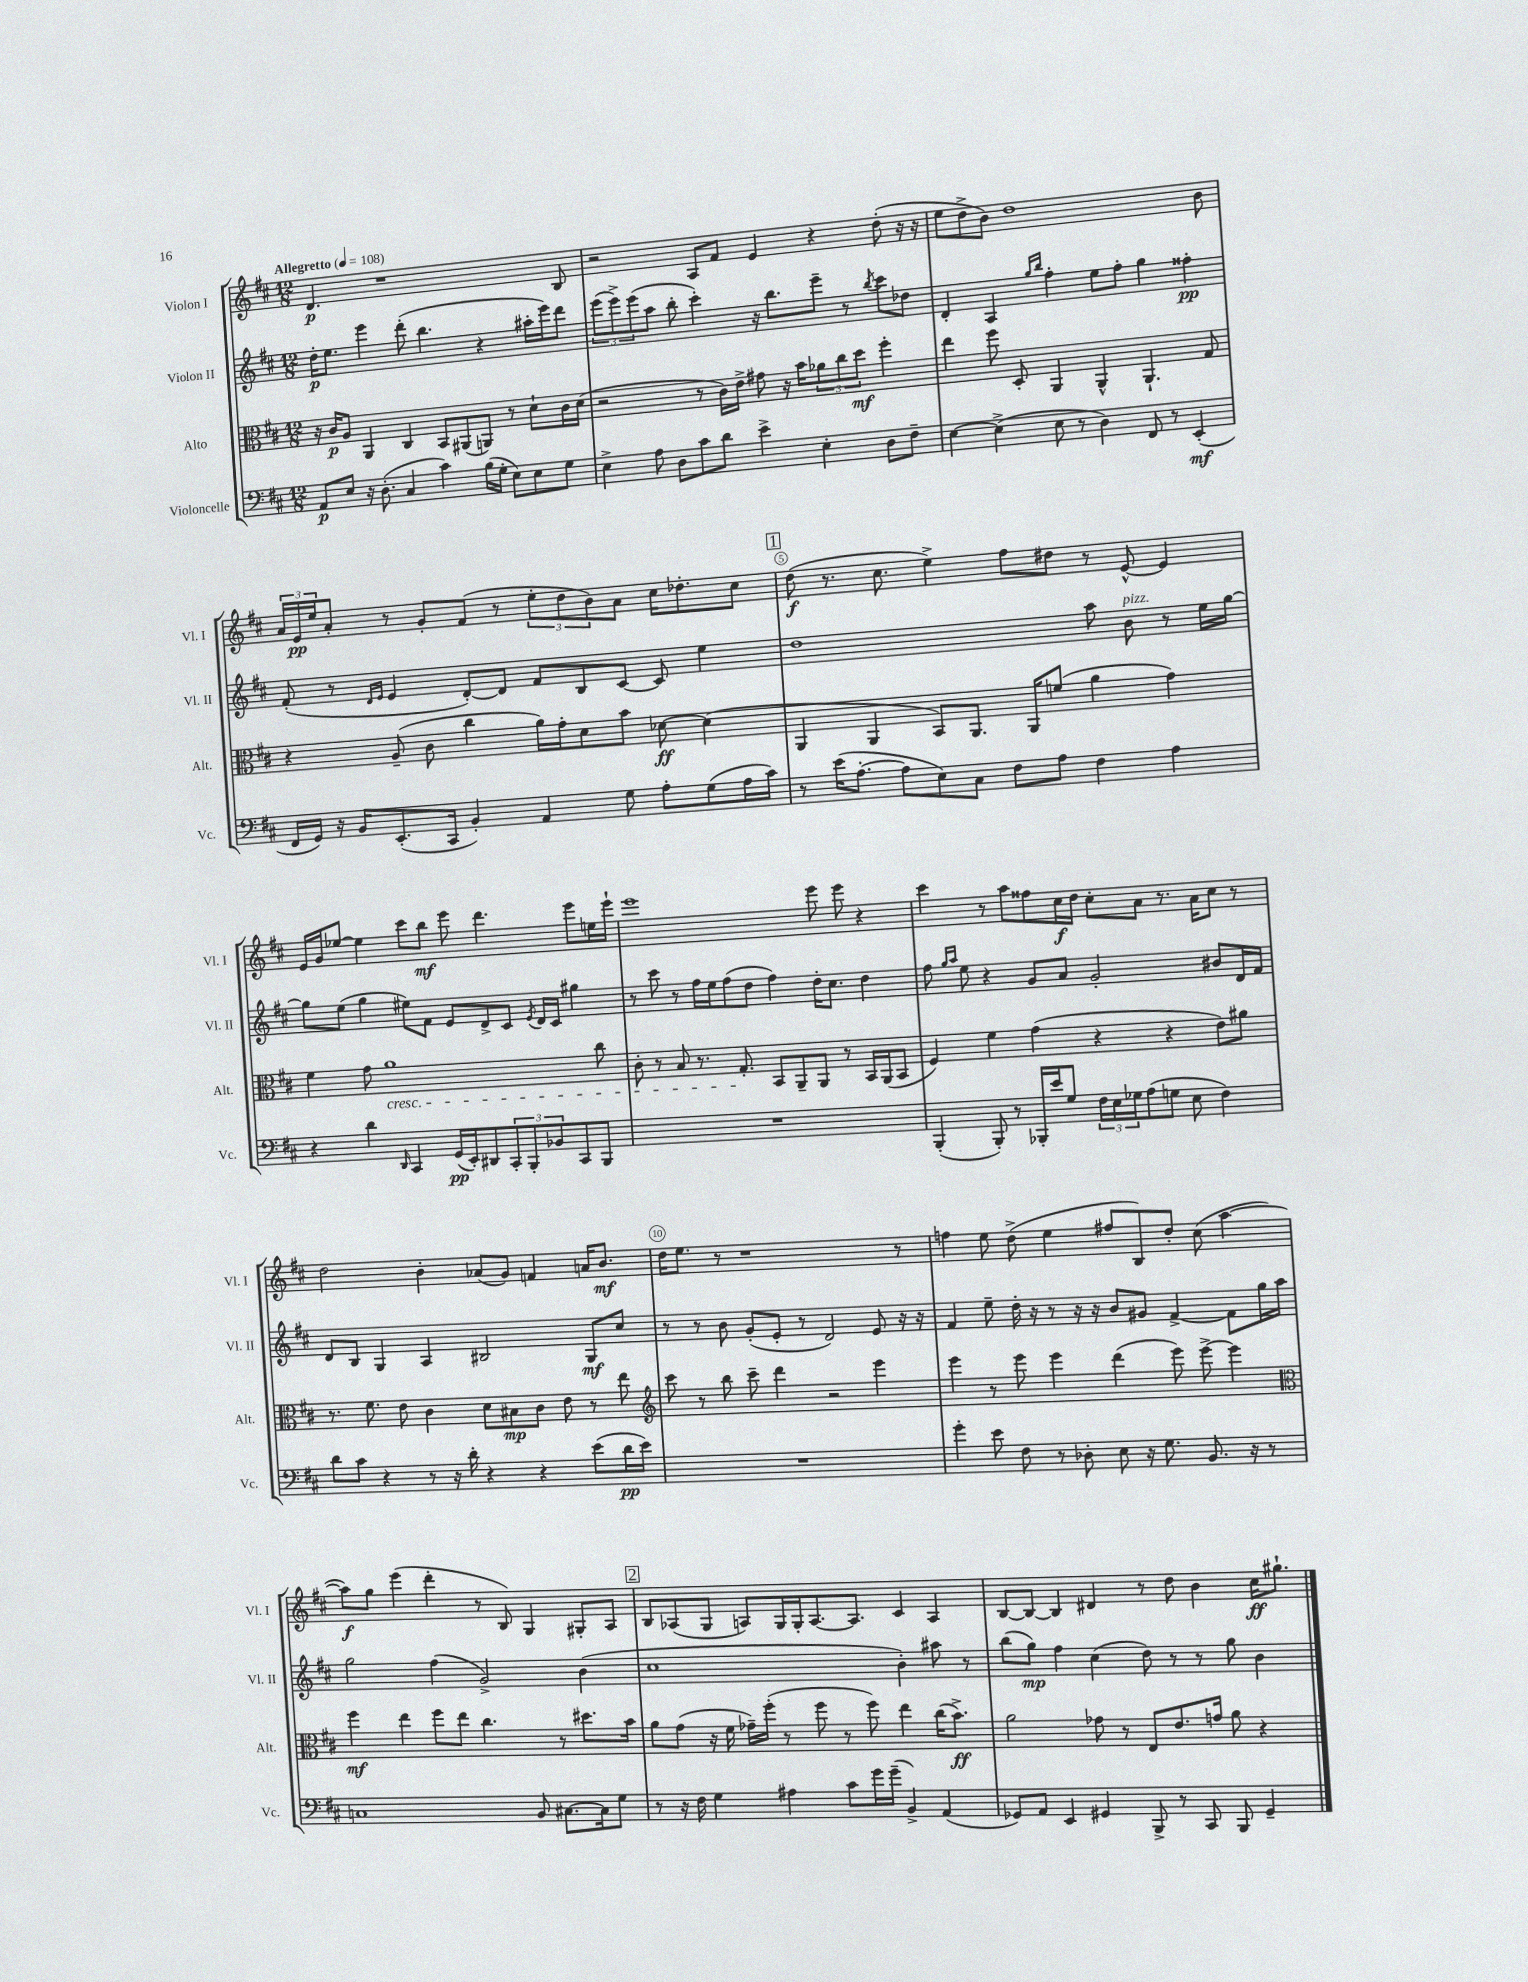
<<
\new StaffGroup <<
\new Staff = "s0" \with { instrumentName = "Violon I" shortInstrumentName = "Vl. I" } {
    \clef treble \key d \major \numericTimeSignature \time 12/8 \tempo "Allegretto" 4 = 108
    d'4.\p r1 b8 |
    r2 a8 fis'8 e'4 r4 d''8-.( r16 r16 |
    e''8 d''8-> b'8) d''1 b'8 |
    \tuplet 3/2 { a'16 e'16\pp e''16 } a'8-. r8 g'8-. fis'8( r8 \tuplet 3/2 { e''8-. d''8 b'8) } a'8 cis''16 des''8.-. cis''8 |
    \mark \markup { \box "1" } d''8\f( r8. cis''8. e''4->) fis''8 dis''8 r8 e'8~-^ e'4 |
    e'16 g'16 ees''8~ ees''4 cis'''8 b''8\mf e'''8 d'''4. e'''8 e''16 e'''16-! |
    e'''1 e'''8 e'''8 r4 |
    cis'''4 r8 a''8 fisis''8 cis''16\f d''16 cis''8-. a'8 r8. a'16 cis''8 r8 |
    d''2 b'4-. aes'8( g'8) f'4 a'16 b'8.\mf |
    d''16 e''8. r8 r1 r8 |
    f''4 e''8 d''8->( e''4 fis''8 b8) d''8-. cis''8( a''4~ |
    a''8\f) g''8 e'''4( d'''4-. r8 b8) g4 gis8-. a8 |
    \mark \markup { \box "2" } b8 aes8( g8 a8) g16 g16-. a8.~ a8. cis'4 a4 |
    b8~ b8~ b4 dis'4 r8 d''8 b'4 cis''16\ff gis''8.-! \bar "|." |
}
\new Staff = "s1" \with { instrumentName = "Violon II" shortInstrumentName = "Vl. II" } {
    \clef treble \key d \major \numericTimeSignature \time 12/8
    d''16-.\p e''8. e'''4 d'''8-.( b''4. r4 ais''16-. e'''16) d'''8 |
    \tuplet 3/2 { e'''8( e'''8->) e'''8( } a''8 b''8-. cis'''4-.) r16 b''8. e'''8-- r8 \acciaccatura { b''8 } cis'''8 des''8 |
    d'4-. a4 \grace { g''16 b''16 } fis''4-. e''8 fis''8-. g''4 fisis''4-.\pp |
    fis'8-.( r8 \grace { d'16 e'16 } e'4 d'8~-.) d'8 fis'8 b8 cis'8~ cis'8 e''4 |
    \mark \markup { \box "1" } d''1 a''8 b'8^\markup { \italic "pizz." } r8 e''16 g''16~ |
    g''8 e''8( g''4 eis''8) fis'8 e'8 d'8-> cis'8 \acciaccatura { e'8 } d'16 cis'16 gis''4 |
    r8 cis'''8 r8 fis''16 e''16 fis''8( d''8 fis''4) d''16-. cis''8. d''4 |
    fis''8 \grace { g''16 a''16 } e''8 r4 g'8 a'8 g'2-. bis'8 d'16 fis'16 |
    d'8 b8 g4 a4 bis2 g8\mf cis''8 |
    r8 r8 b'8 g'8-.( e'8-. r8 d'2) e'8 r16 r16 |
    fis'4 e''8-- d''16-. r16 r8 r16 r16 b'8 gis'8 fis'4~-> fis'8 g''16 a''16 |
    g''2 fis''4( g'2->) b'4( |
    \mark \markup { \box "2" } cis''1 b'4-.) ais''8 r8 |
    b''8( g''8\mp) fis''4 cis''4( d''8) r8 r8 g''8 b'4 \bar "|." |
}
\new Staff = "s2" \with { instrumentName = "Alto" shortInstrumentName = "Alt." } {
    \clef alto \key d \major \numericTimeSignature \time 12/8
    r16 cis'16\p a8 a,4 cis4 b,8 ais,8( a,8) r8 d'8-! cis'16 d'16( |
    r2 r8 cis'16) e'16-> gis'8 r16 b'16 \tuplet 3/2 { aes'8 cis''8 d''8\mf } fis''4-. |
    e''4 fis''8 d8-. a,4 a,4-^ a,4.-! g8 |
    r4 a8--( cis'8 cis''4 a'16) g'16-. d'8 b'8 des'8~\ff des'4( |
    \mark \markup { \box "1" } a,4 a,4 b,8) a,8. a,16 f'8( a'4 g'4) |
    fis'4 g'8 a'1\cresc cis''8 |
    cis'8-. r8 b8 r8. g8.-.\! b,8 a,8-- a,8 r8 b,16 a,16( b,8 |
    fis4) fis'4 g'4( r4 r4 e'8) ais'8 |
    r8. fis'8. e'8 cis'4 d'8 bis8\mp cis'8 e'8 r8 e''8 |
    \clef treble cis'''8 r8 b''8 cis'''8-- d'''4 r2 e'''4 |
    e'''4 r8 e'''8 e'''4 d'''4( e'''8) e'''8~-> e'''4 |
    \clef alto fis''4\mf e''4 fis''8 e''8 cis''4. r8 dis''8. b'16 |
    \mark \markup { \box "2" } a'8 g'8( r16 fis'16 ges'16--) fis''16-.( r8 fis''8 r8 fis''8) e''4 cis''16( b'8.->\ff) |
    a'2 ges'8 r8 e8 e'8. g'16 a'8 r4 \bar "|." |
}
\new Staff = "s3" \with { instrumentName = "Violoncelle" shortInstrumentName = "Vc." } {
    \clef bass \key d \major \numericTimeSignature \time 12/8
    a,8\p e8 r16 d8.-.( cis4 cis'4) b16( g16-. e8) e8 g8 |
    e4-> a8 d8 cis'8 d'8 e'4-> e4-. d8 fis8-- |
    e4~ e4->( e8 r8 d4) fis,8 r8 e,4-.\mf( |
    fis,16 g,16) r16 b,16 e,8.-.( cis,16 b,4-.) a,4 g8 a8-. g8( a16 cis'16) |
    \mark \markup { \box "1" } r8 e'16( a8.~-. a8 e8) cis8 fis8 a8 fis4 a4 |
    r4 d'4 \grace { d,16 } cis,4 g,16\pp( e,16-.) dis,8 \tuplet 3/2 { cis,8-. b,,8-. bes,8 } cis,8 b,,8 |
    R1. |
    b,,4-.( b,,8-.) r8 bes,,16-. e'16 g8 \tuplet 3/2 { fis16 e16 ges16 } a8( g8 e8 fis4) |
    d'8 cis'8 r4 r8 r16 d'16-. r4 r4 e'8( d'16\pp e'16) |
    R1. |
    g'4-. e'8 fis8 r8 des8-. e8 r16 g8. b,8. r16 r8 |
    c1 b,8 cis8.~ cis16 g8 |
    \mark \markup { \box "2" } r8 r16 fis16 g4 ais4 cis'8 g'16 g'16--( b,4->) a,4( |
    ges,8) a,8 e,4 gis,4 b,,8-> r8 cis,8 b,,8 gis,4-- \bar "|." |
}
>>
>>
\layout { \context { \Score \override BarNumber.break-visibility = ##(#f #t #t) barNumberVisibility = #(every-nth-bar-number-visible 5) \override BarNumber.stencil = #(make-stencil-circler 0.1 0.3 ly:text-interface::print) } }
